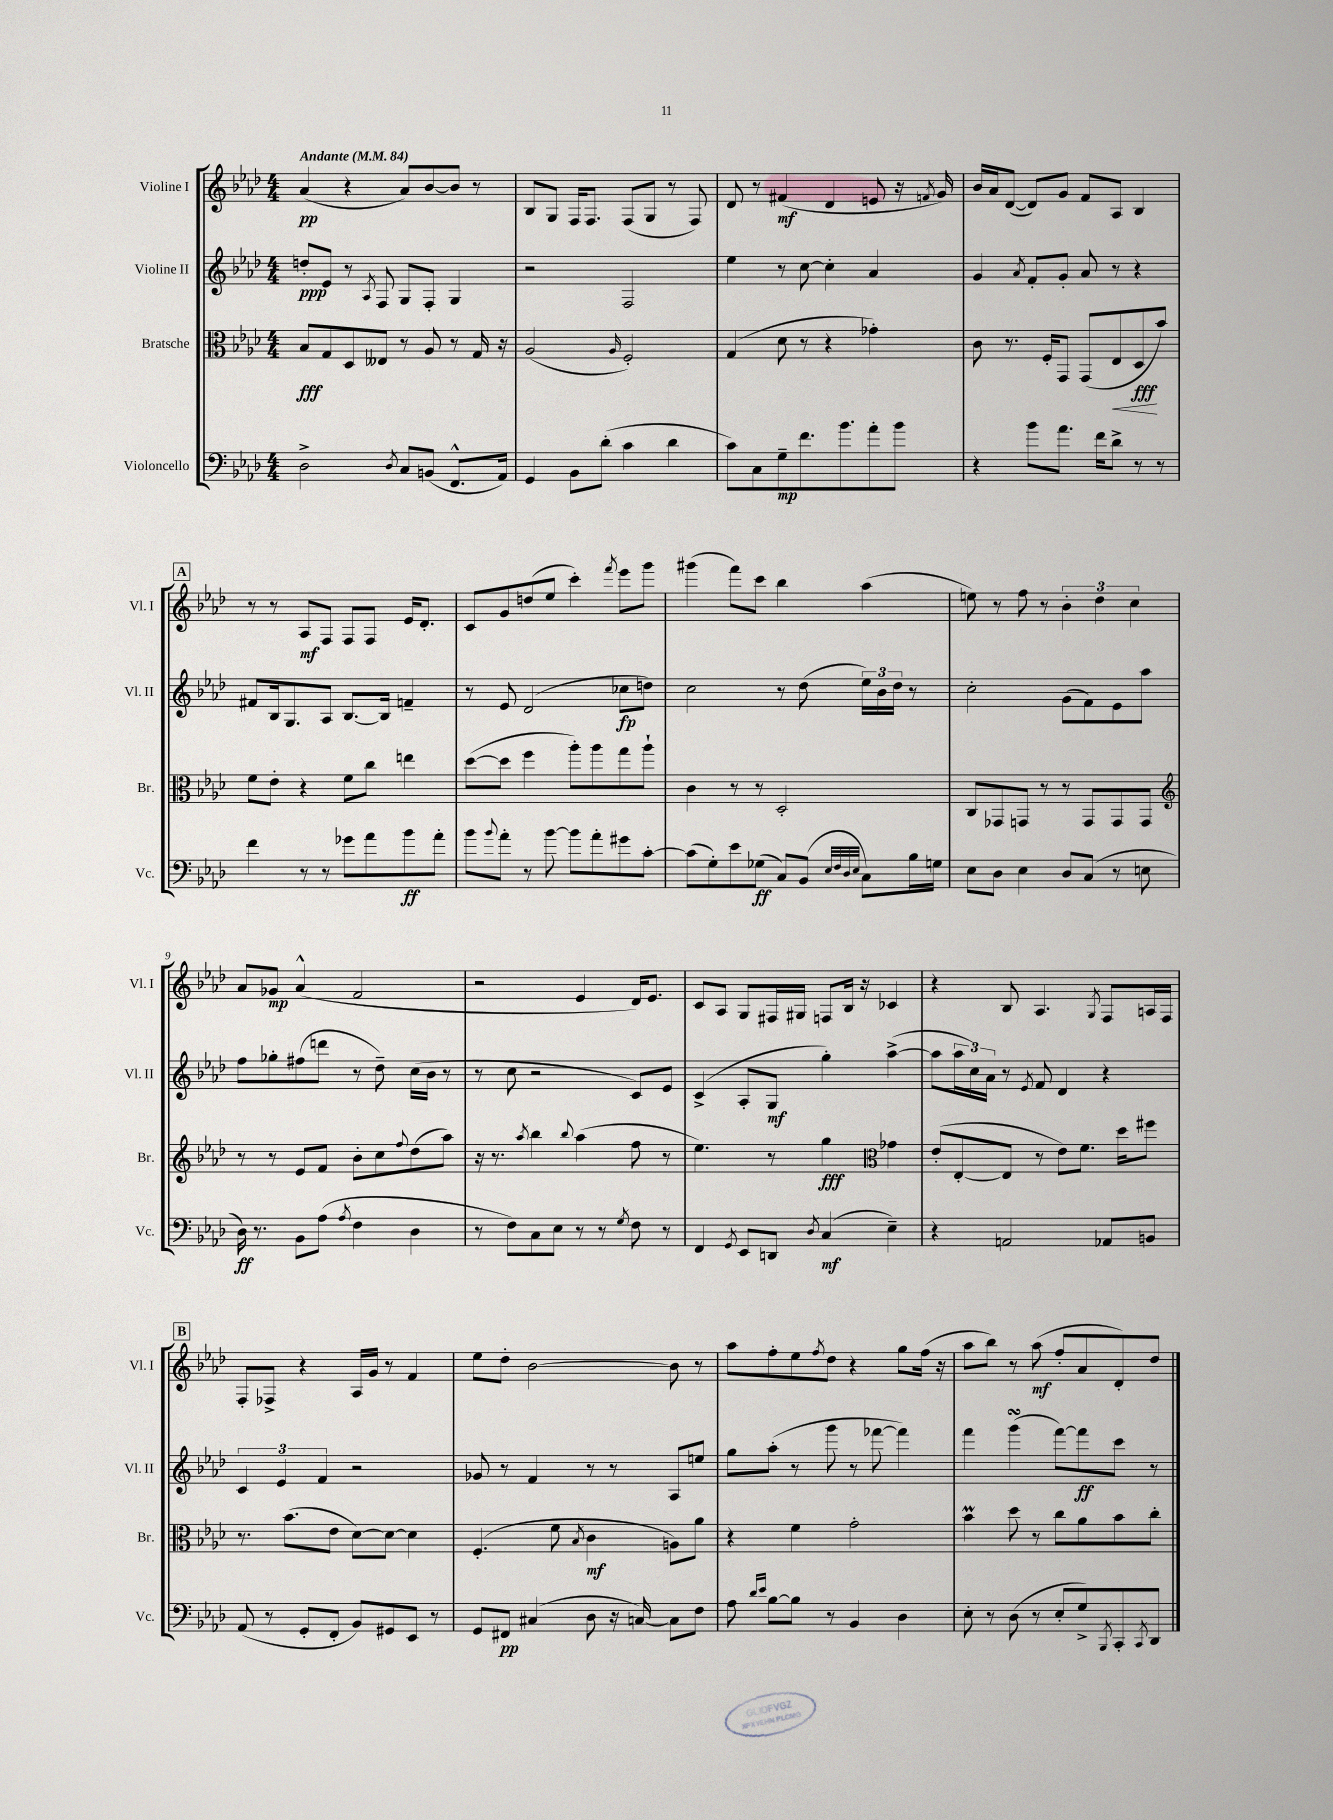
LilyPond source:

<<
\new StaffGroup <<
\new Staff = "s0" \with { instrumentName = "Violine I" shortInstrumentName = "Vl. I" } {
    \clef treble \key aes \major \numericTimeSignature \time 4/4 \tempo "Andante" 4 = 84
    aes'4\pp( r4 aes'8) bes'8~ bes'8 r8 |
    bes8 g8 f16 f8. f8( g8 r8 f8) |
    des'8 r8 fis'4\mf( des'4 e'8 r16 \acciaccatura { f'8 } g'16) |
    bes'16 aes'16 des'8~( des'8) g'8 f'8 aes8 bes4 |
    \mark \markup { \box "A" } r8 r8 aes8\mf f8 f8 f8 ees'16 des'8.-. |
    c'8 g'8 d''8( ees''8 c'''4-.) \acciaccatura { f'''8 } ees'''8 g'''8 |
    gis'''4( f'''8) c'''8 bes''4 aes''4( |
    e''8) r8 f''8 r8 \tuplet 3/2 { bes'4-. des''4 c''4 } |
    aes'8 ges'8\mp aes'4-^( f'2 |
    r2 ees'4 des'16) ees'8. |
    c'8 aes8 g8 fis16 gis16 f8 bes16 r16 ces'4 |
    r4 bes8 aes4. \acciaccatura { g8 } f8 a16 f16 |
    \mark \markup { \box "B" } f8-. fes8-> r4 aes16 g'16 r8 f'4 |
    ees''8 des''8-. bes'2~ bes'8 r8 |
    aes''8 f''8-. ees''8 \acciaccatura { f''8 } des''8 r4 g''8 f''16( r16 |
    aes''8 bes''8) r8 aes''8\mf( f''8-. aes'8 des'8-.) des''8 \bar "|." |
}
\new Staff = "s1" \with { instrumentName = "Violine II" shortInstrumentName = "Vl. II" } {
    \clef treble \key aes \major \numericTimeSignature \time 4/4
    d''8-.\ppp ees'8 r8 \acciaccatura { aes8 } f8 g8 f8-. g4 |
    r2 f2 |
    ees''4 r8 c''8~ c''4-. aes'4 |
    g'4 \acciaccatura { aes'8 } f'8-. g'8-. aes'8 r8 r4 |
    \mark \markup { \box "A" } fis'8 bes16 g8. aes8 bes8.~ bes16 f'4-- |
    r8 ees'8 des'2( ces''8\fp d''8) |
    c''2 r8 des''8( \tuplet 3/2 { ees''16) bes'16 des''16 } r8 |
    c''2-. g'8( f'8) ees'8 aes''8 |
    f''8 ges''8-. fis''8( d'''8 r8 des''8--) c''16( bes'16 r8 |
    r8 c''8 r2 c'8) ees'8 |
    c'4->( aes8-. g8\mf g''4-.) aes''4~->( |
    aes''8 \tuplet 3/2 { aes''16 c''16) aes'16 } r8 \acciaccatura { ees'8 } f'8 des'4 r4 |
    \mark \markup { \box "B" } \tuplet 3/2 { c'4 ees'4 f'4 } r2 |
    ges'8 r8 f'4 r8 r8 aes8 e''8 |
    g''8 aes''8-.( r8 g'''8 r8 fes'''8~ fes'''4) |
    f'''4 g'''4\turn( f'''8~) f'''8\ff c'''8 r8 \bar "|." |
}
\new Staff = "s2" \with { instrumentName = "Bratsche" shortInstrumentName = "Br." } {
    \clef alto \key aes \major \numericTimeSignature \time 4/4
    bes8\fff g8 des8 eeses8 r8 aes8 r8 g16 r16 |
    aes2( \grace { aes16 } f2-.) |
    g4( des'8 r8 r4 ges'4-.) |
    c'8 r8. f16-. g,8 g,8( ees8\< des8\fff\! bes'8) |
    \mark \markup { \box "A" } f'8 ees'8-. r4 f'8 c''8 e''4 |
    des''8~( des''8 f''4 aes''8-.) aes''8 g''8 aes''8-! |
    c'4 r8 r8 des2-. |
    c8 ges,8 g,8 r8 r8 g,8 g,8 g,8 |
    \clef treble r8 r8 ees'8 f'8 bes'8-. c''8 \appoggiatura { f''8 } des''8( aes''8) |
    r16 r8. \acciaccatura { aes''8 } bes''4 \appoggiatura { bes''8 } aes''4( f''8 r8 |
    ees''4.) r8 g''4\fff \clef alto ges'4 |
    ees'8-.( ees8~-. ees8 r8 ees'8) f'8. des''16 fis''8 |
    \mark \markup { \box "B" } r8. bes'8.( ees'8 des'8~) des'8~ des'4 |
    f4.-.( f'8 \acciaccatura { bes8 } c'4\mf a8) aes'8 |
    r4 f'4 g'2-. |
    bes'4\prall des''8 r8 c''8 aes'8 bes'8 c''8-. \bar "|." |
}
\new Staff = "s3" \with { instrumentName = "Violoncello" shortInstrumentName = "Vc." } {
    \clef bass \key aes \major \numericTimeSignature \time 4/4
    des2-> \acciaccatura { des8 } c8 b,8( f,8.-^ aes,16) |
    g,4 bes,8 des'8-.( c'4 des'4 |
    c'8) c8 g8--\mp f'8. bes'8. aes'8-. bes'8 |
    r4 bes'8 aes'8. f'16 des'8-> r8 r8 |
    \mark \markup { \box "A" } f'4 r8 r8 ges'8 aes'8 bes'8\ff aes'8-. |
    bes'8 \appoggiatura { bes'8 } aes'8-. r8 bes'8~ bes'8 aes'8-. gis'8 c'8~-. |
    c'8( g8-.) ees'8 ges8\ff( c8) bes,8( \grace { ees32 f32 des32 ees32 } c8) bes16 g16 |
    ees8 des8 ees4 des8 c8( r8 e8 |
    des16\ff) r8. bes,8 aes8( \acciaccatura { aes8 } f4 des4 |
    r8 f8) c8 ees8 r8 r8 \acciaccatura { g8 } f8 r8 |
    f,4 \acciaccatura { g,8 } ees,8 d,8 \acciaccatura { des8 } c4\mf( ees4--) |
    r4 a,2 aes,8 b,8 |
    \mark \markup { \box "B" } aes,8( r8 g,8-. f,8-. bes,8) gis,8 ees,8 r8 |
    g,8 fis,8\pp cis4( des8 r16 c16~) c8 f8 |
    aes8 \grace { des'16 ees'16 } bes8~ bes8 r8 bes,4 des4 |
    ees8-. r8 des8( r8 ees8-. g8->) \acciaccatura { bes,,8 } c,8-. \acciaccatura { c,8 } des,8 \bar "|." |
}
>>
>>
